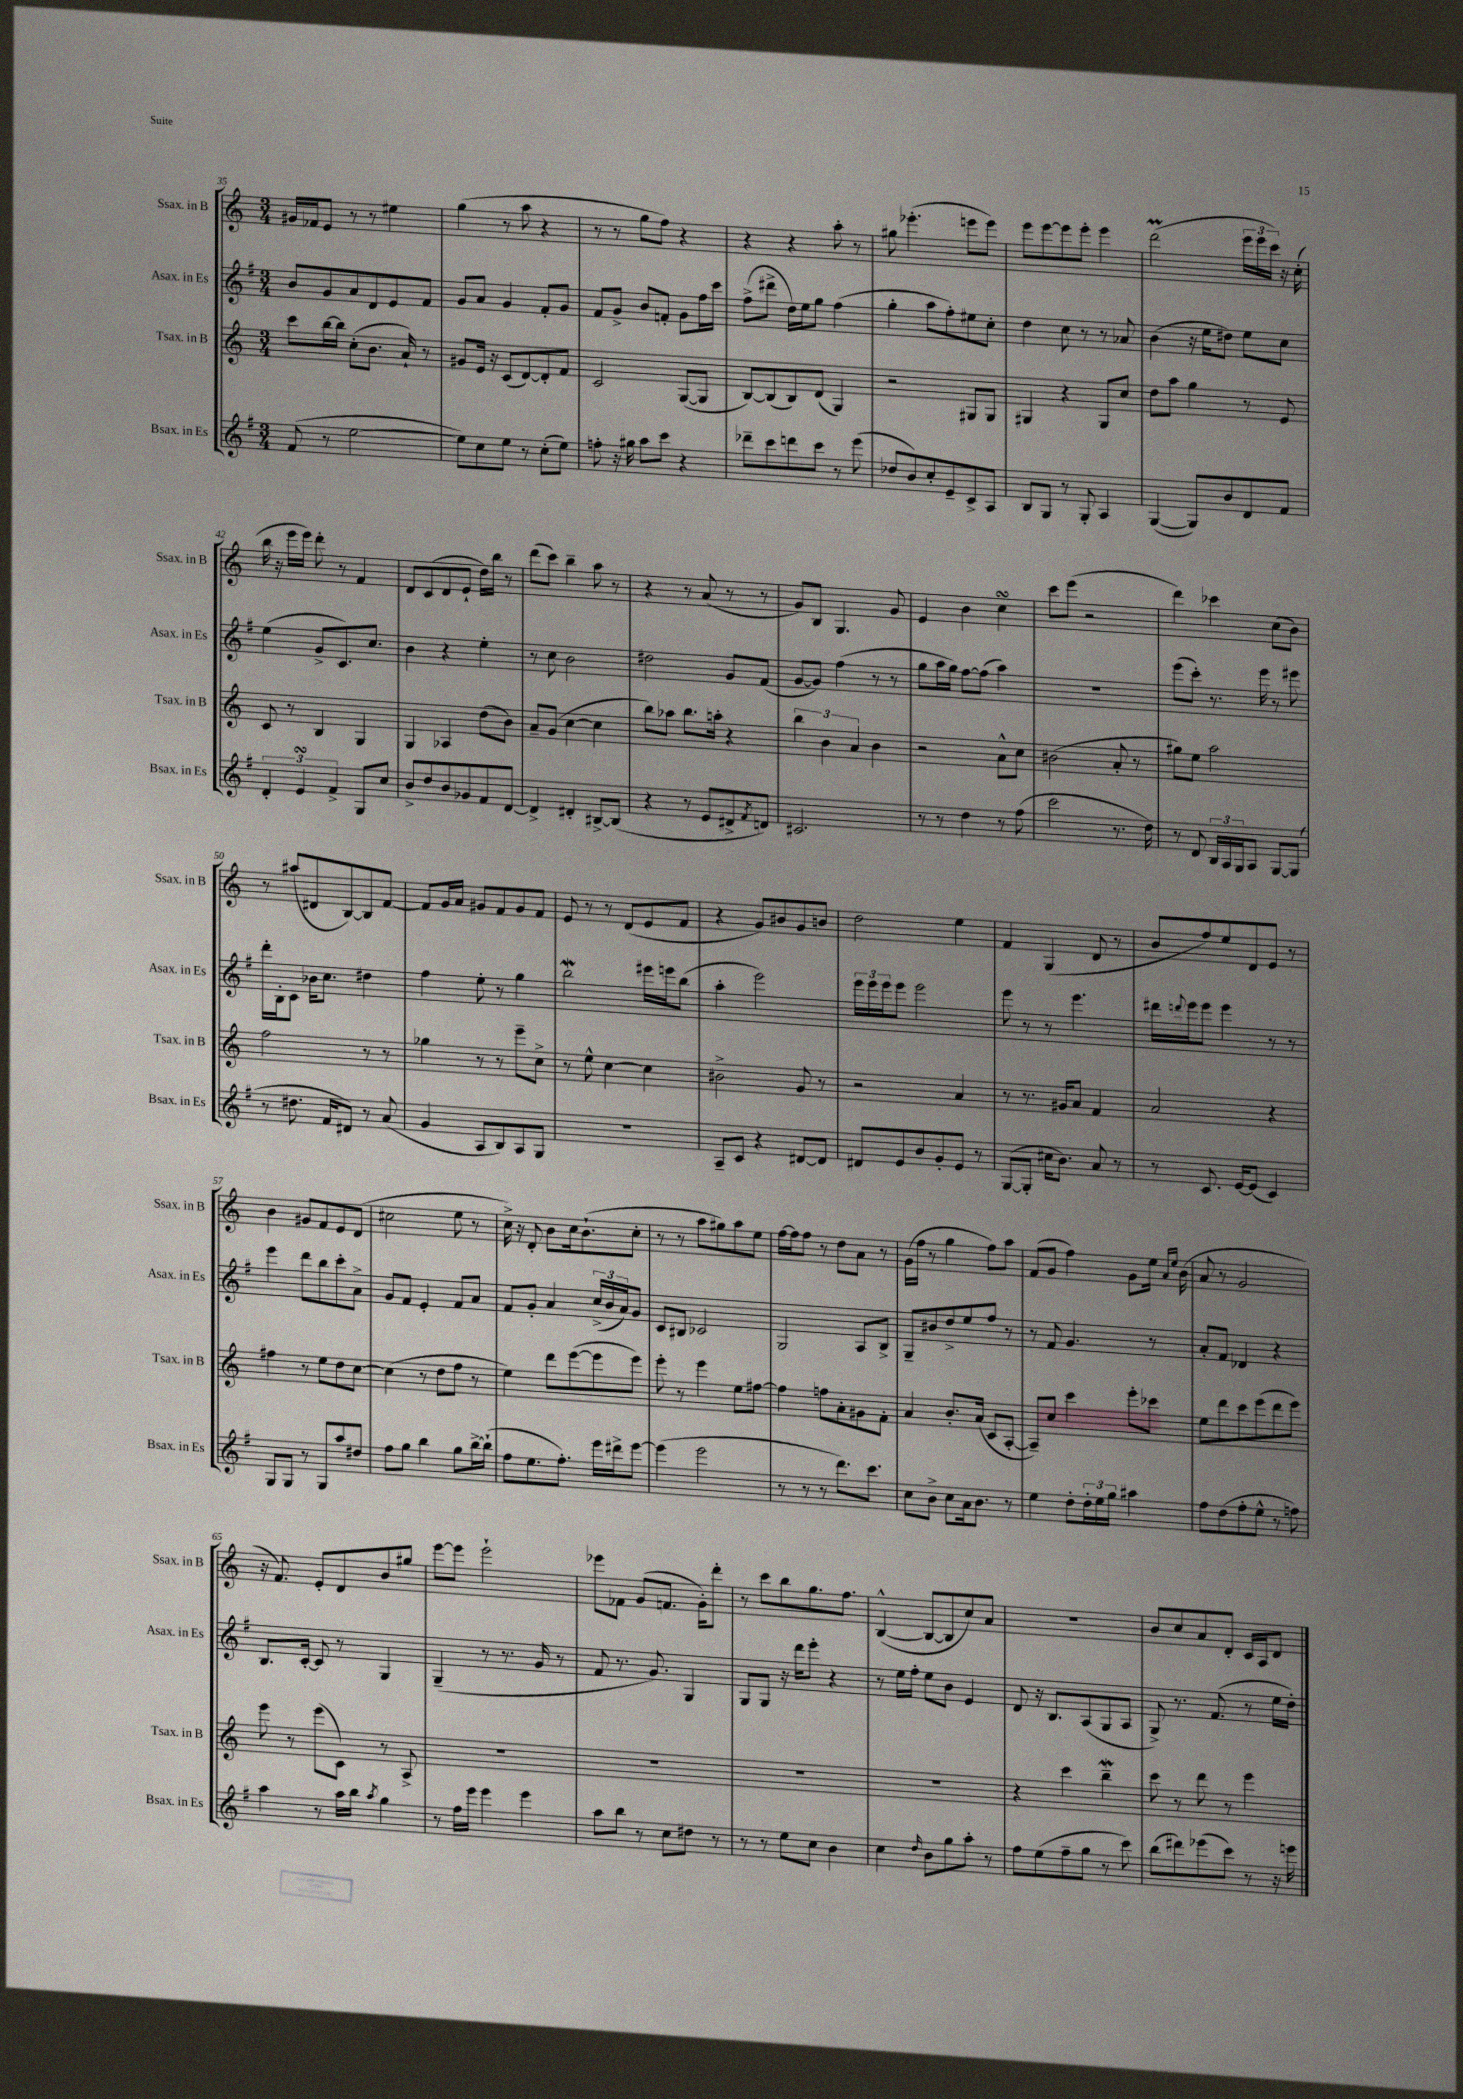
<<
\new StaffGroup <<
\new Staff = "s0" \with { instrumentName = "Ssax. in B" shortInstrumentName = "Ssax. in B" } {
    \clef treble \key c \major \numericTimeSignature \time 3/4
    gis'16 fes'16 e'8 r8 r8 eis''4 |
    g''4( r8 a''8 r4 |
    r8 r8 g''8 f''8) r4 |
    r4 r4 a''8-. r8 |
    gis''8 ees'''4.-.( e'''8 e'''8) |
    e'''8 e'''8~ e'''8 e'''8-. e'''4 |
    d'''2\prall( \tuplet 3/2 { e'''16 e'''16 c'''16) } r16 c''16-.( |
    b''16 r16 e'''16 e'''16) d'''8-. r8 f'4 |
    d'8 c'8( d'8 e'8-! d''16) b''16 r8 |
    d'''8( c'''8) b''4-- a''8 r8 |
    r4 r8 a'8( r8 r8 |
    g'8) b8 g4. g'8 |
    e'4 b'4 c''4\turn |
    c'''8 e'''8( r2 |
    d'''4) ces'''4 c''8( b'8) |
    r8 ais''8( dis'8 b8~) b8 f'8~ |
    f'8 g'16 a'16 gis'8 f'8 gis'8 f'8 |
    e'8 r8 r8 d'8( e'8 f'8 |
    r4 g'8) bis'8 g'8 b'8 |
    d''2 e''4 |
    f'4 g4( d'8 r8 |
    b'8 f''8) e''8 d'8 e'8 r8 |
    b'4 gis'8 f'8 e'8 d'8( |
    cis''2 e''8 r8 |
    c''16->) r16 d'8-. b'8 c''16 b'8.-!( c''8-. |
    r8 r8 a''8 gis''8) a''8 e''8 |
    f''16~ f''16 f''8 r8 d''8 a'8 r8 |
    g'16( f''16 r8 g''4 f''8) a''8 |
    f'8( g'8 f''4) g'8 e''16 \grace { a'16 e''16 } b'16( |
    a'8 r8 g'2 |
    r16 f'8.) e'8-. d'8 b'8 gis''8 |
    e'''8~ e'''8 e'''2-! |
    ees'''8 fes'8 g'8( f'8. g'16-.) d'''8-. |
    r8 c'''8 b''8 g''8. f''8. |
    b4~-^( b8~ b8 c''8) a'8 |
    R2. |
    b'8 c''8 a'8 d'8-. c'16 a16 d'8 \bar "|." |
}
\new Staff = "s1" \with { instrumentName = "Asax. in Es" shortInstrumentName = "Asax. in Es" } {
    \clef treble \key g \major \numericTimeSignature \time 3/4
    b'8 g'8 a'8 d'8 e'8 fis'8 |
    g'8 a'8 g'4 fis'8-. g'8 |
    fis'8 g'8-> b'8 f'8-. g'8 fis''16 c'''16 |
    fis''8->( dis'''8-> d''16) e''16 g''8 fis''4( |
    g''4-. a''8 fis''8-.) eis''8 c''8-. |
    d''4 c''8 r8 r8 aes'8 |
    b'4( r16 e''16 dis''8) e''8 c''8 |
    e''4( g'8-> c'8.) c''8. |
    b'4 r4 e''4-. |
    r8 c''8 b'2 |
    dis''2 g'8 fis'8( |
    g'8~ g'8) fis''4( r8 r8 |
    g''8 a''16 g''16) fis''8~ fis''8( a''4) |
    R2. |
    e'''8( c'''8-.) r8. e'''16 r8 eis'''8 |
    d'''16-. b16-. c'8 bes'16 c''8. dis''4 |
    fis''4 e''8-. r8 g''4 |
    b''2\mordent eis'''16 e'''16 b''8( |
    a''4-. e'''2) |
    \tuplet 3/2 { e'''16 e'''16 e'''16 } e'''8 e'''2 |
    e'''8 r8 r8 e'''4. |
    dis'''16 \appoggiatura { d'''8 } e'''16 e'''8 e'''4 r8 r8 |
    e'''4 d'''8 b''8 c'''8-. a'8-> |
    g'8 fis'8 e'4-. fis'8 a'8 |
    fis'8 g'8-. a'4 \tuplet 3/2 { c''16->( b'16 a'16) } g'8 |
    c'8 bis8 ces'2 |
    g2 a8 b8-> |
    g8-- bis'8 d''8-> e''8 fis''8 r8 |
    r8 fis'8 g'4. r8 |
    a'8-. fis'8 des'4 r4 |
    b8. c'16~-. c'8 r8 g4 |
    g4--( r8 r8. g'16 r8 |
    fis'8 r8. g'8.) g4 |
    g8 g8 r16 d'''16 e'''8-. r4 |
    r8 e''16 fis''16-. e''8 b'8 e'4 |
    d'8 r16 b8. a8( g8 a8 |
    g8->) r8. fis'8.( r8 e''16 d''16-.) \bar "|." |
}
\new Staff = "s2" \with { instrumentName = "Tsax. in B" shortInstrumentName = "Tsax. in B" } {
    \clef treble \key c \major \numericTimeSignature \time 3/4
    c'''8 b''16~ b''16 c''8-.( b'8. a'16-!) r8 |
    gis'8 e'16 r16 c'8( d'8~) d'8-. f'8 |
    c'2 g8~( g8 |
    b8~) b8( b8) d'8( g4) |
    r2 gis8 gis8 |
    gis4 r4 gis8 c''8 |
    d''8 a''8 g''4 r8 e'8 |
    c'8 r8 b4 g4 |
    g4 aes4 d''8( b'8) |
    a'8-- g'8( c''4~ c''4 |
    b''8) aes''8 b''8. a''16-. r4 |
    \tuplet 3/2 { b''4 b'4 a'4 } b'4 |
    r2 a'8-^ c''8 |
    bis'2( a'8-. r8 |
    gis''8) e''8 a''2 |
    f''2 r8 r8 |
    ges''4 r8 r8 e'''8-- c''8-> |
    r8 e''8-^ c''4~ c''4 |
    bis'2-> g'8 r8 |
    r2 a'4 |
    r8 r8. gis'16 a'8 f'4 |
    a'2 r4 |
    fis''4 r8 e''8 d''8 c''8~ |
    c''4( r8 d''8 f''8 r8 |
    e''4) d'''8 e'''8~( e'''8 e'''8) |
    e'''8-. r8 e'''4 e''8 fis''8~ |
    fis''4 f''8 a'8-. gis'8 f'8-. |
    a'4 b'8.-. a'16( c'8 a8~-. |
    a8--) c''8 c'''4 e'''8-. ces'''8 |
    e''8 d'''8 c'''8 e'''8( d'''8 e'''8) |
    e'''8 r8 e'''8( c'8) r8 a8-> |
    R2. |
    R2. |
    R2. |
    R2. |
    r4 c'''4 b''4--\mordent |
    c'''8 r8 d'''8 r8 e'''4 \bar "|." |
}
\new Staff = "s3" \with { instrumentName = "Bsax. in Es" shortInstrumentName = "Bsax. in Es" } {
    \clef treble \key g \major \numericTimeSignature \time 3/4
    fis'8( r8 e''2~ |
    e''8) c''8 e''8 r8 c''8-.( e''8) |
    f''8-. r16 gis''16 a''8 c'''8 r4 |
    des'''8-- c'''8 d'''8 c'''8 r8 e'''8( |
    des''8 b'8) c''8-. e'8-- c'8-> a8 |
    b8 g8 r8 g8-. a4 |
    g4~( g8) b'8 d'8 fis'8 |
    \tuplet 3/2 { d'4-. e'4\turn fis'4-> } g8 c''8 |
    b'8-> d''8 b'8 ges'8 fis'8 d'8~ |
    d'4-> dis'4-. bis8~-> bis8( |
    r4 r8 e'8 dis'8-> \acciaccatura { fis'8 } d'8) |
    cis'2. |
    r8 r8 d''4 r8 fis''8( |
    c'''2 r8. d''16) |
    r8 d'8 \tuplet 3/2 { b16 a16 g16 } a8 g8~ g8( |
    r8 dis''8. fis'16 dis'8) r8 a'8( |
    g'4 a8 b8) a8 g8 |
    R2. |
    a8-- c'8 r4 dis'8~ dis'8 |
    dis'8 e'8 b'8 g'8-. e'8 r8 |
    g8~( g8-. cis''16 b'8.) a'8 r8 |
    r8 c'8. e'16~ e'8( c'4) |
    g8 g8 r8 g8 a''8 dis''8 |
    fis''8 g''8 b''4 g''8 b''16~-> b''16-!( |
    fis''8 e''8. fis''8.-.) e'''16 dis'''16-> e'''8~ |
    e'''4( e'''2 |
    r8 r8 r8 d'''8.) c'''8. |
    c''8 b'8-> c''8 a'16 b'8. r8 |
    e''4 d''8-. \tuplet 3/2 { d''16-. e''16 g''16 } ais''4 |
    fis''8 d''8( fis''8-. e''8-^ r8 f''8) |
    a''4 r8 a''16 b''16 \acciaccatura { a''8 } g''4 |
    r8 fis''16 e'''16 e'''4 e'''4 |
    a''8 b''8 r8 c''8 dis''8 r8 |
    r8 r8 e''8 c''8 b'4 |
    c''4 \grace { d''16 } b'8 g''8 a''8-. r8 |
    fis''8 e''8( fis''8-- g''8 r8 c'''8) |
    b''8( dis'''8) ees'''8( c'''8) r8 r16 e'''16 \bar "|." |
}
>>
>>
\layout { \context { \Score currentBarNumber = #35 } }
